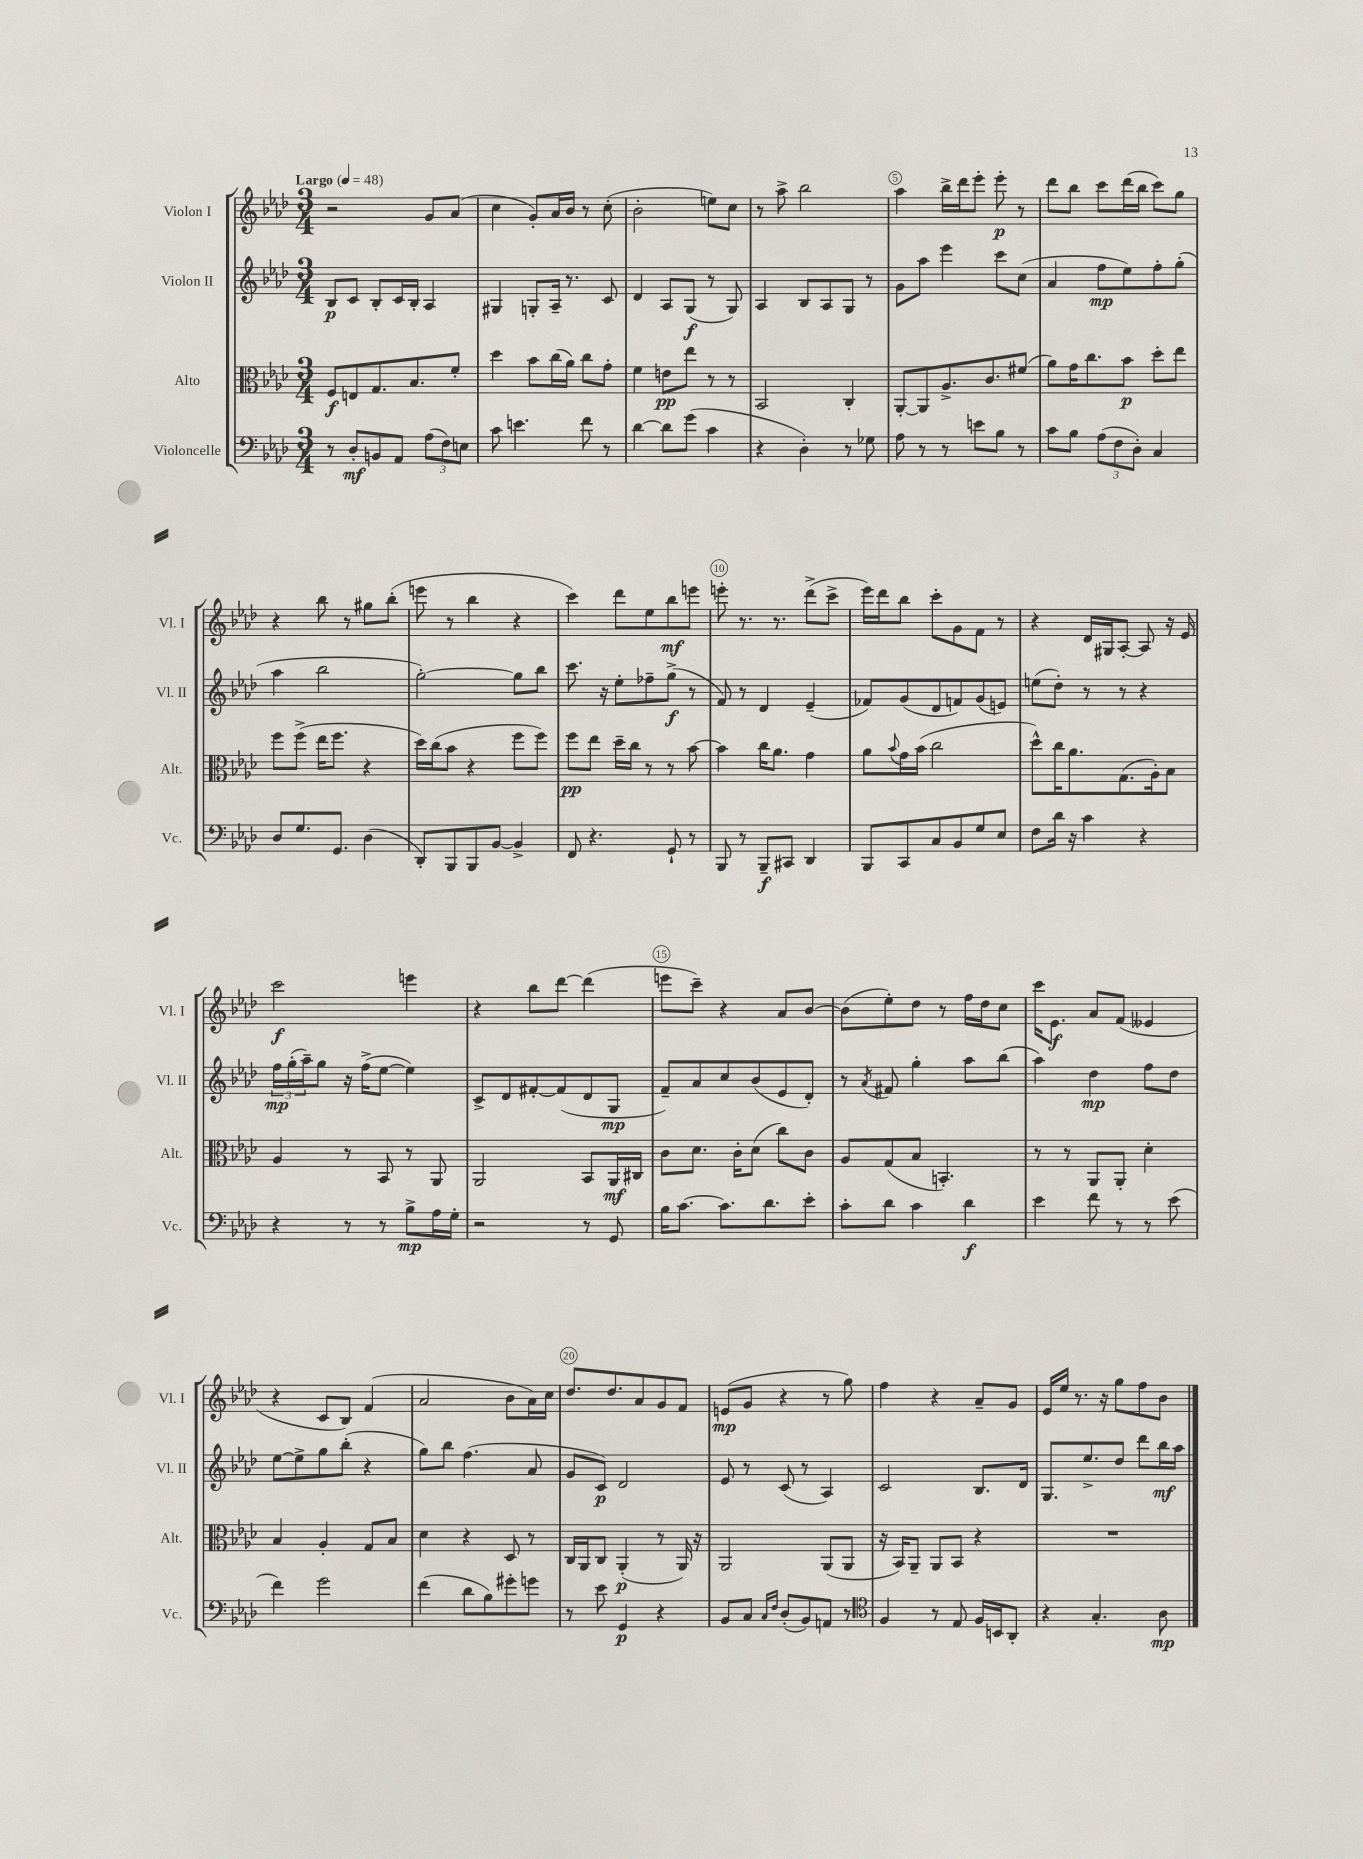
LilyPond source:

<<
\new StaffGroup <<
\new Staff = "s0" \with { instrumentName = "Violon I" shortInstrumentName = "Vl. I" } {
    \clef treble \key aes \major \numericTimeSignature \time 3/4 \tempo "Largo" 4 = 48
    r2 g'8 aes'8( |
    c''4 g'8-.) aes'16 bes'16 r8 c''8-.( |
    bes'2-. e''8) c''8 |
    r8 aes''8-> bes''2 |
    aes''4 bes''16-> des'''16 ees'''8-. ees'''8-.\p r8 |
    des'''8 bes''8 c'''8 des'''16( bes''16 c'''8) g''8 |
    r4 bes''8 r8 gis''8 bes''8-.( |
    e'''8 r8 bes''4 r4 |
    c'''4) des'''8 ees''8 bes''8\mf e'''8 |
    e'''8-. r8. r8. des'''8->( c'''8-> |
    ees'''16) des'''16 bes''8 c'''8-. g'8 f'8 r8 |
    r4 des'16 gis16 aes8~-. aes8 r16 ees'16 |
    c'''2\f e'''4 |
    r4 bes''8 des'''8~ des'''4( |
    e'''8 c'''8--) r4 aes'8 bes'8~ |
    bes'8( ees''8-.) des''8 r8 f''16 des''16 c''8 |
    c'''16 ees'8.\f aes'8 f'8( eeses'4 |
    r4 c'8 bes8) f'4( |
    aes'2 bes'8 aes'16) c''16 |
    des''8. des''8. aes'8 g'8 f'8 |
    e'8\mp( g'8 r4 r8 g''8) |
    f''4 r4 aes'8-- g'8 |
    ees'16 ees''16 r8. r16 g''8 f''8 bes'8 \bar "|." |
}
\new Staff = "s1" \with { instrumentName = "Violon II" shortInstrumentName = "Vl. II" } {
    \clef treble \key aes \major \numericTimeSignature \time 3/4
    bes8\p c'8 bes8-. c'16 bes16-. aes4 |
    gis4 g8-. aes16-- r8. c'8 |
    des'4 aes8 g8\f( r8 g8) |
    aes4 bes8 aes8 g8 r8 |
    g'8 aes''8 ees'''4 c'''8 c''8( |
    aes'4 f''8\mp ees''8) f''8-. g''8-.( |
    aes''4 bes''2 |
    g''2~-.) g''8 bes''8 |
    c'''8. r16 ees''8-. fes''8-- g''8->\f( r8 |
    f'8) r8 des'4 ees'4--( |
    fes'8) g'8( des'8 f'8) g'8( e'8) |
    e''8( des''8-.) r8 r8 r4 |
    \tuplet 3/2 { f''16\mp g''16-.( aes''16--) } g''8 r16 f''16->( ees''8~ ees''4) |
    c'8-> des'8 fis'8~-. fis'8( des'8 g8\mp |
    f'8--) aes'8 c''8 bes'8( ees'8 des'8-.) |
    r8 \acciaccatura { aes'8 } fis'8 g''4-. aes''8 bes''8( |
    aes''4) des''4\mp f''8 des''8 |
    ees''8~ ees''8-> g''8 bes''8-.( r4 |
    g''8) bes''8 f''4.( aes'8 |
    g'8 c'8\p) des'2 |
    ees'8 r8 c'8( r8 aes4) |
    c'2 bes8. des'16 |
    g8. ees''8.-> des''8 des'''8 bes''16\mf aes''16 \bar "|." |
}
\new Staff = "s2" \with { instrumentName = "Alto" shortInstrumentName = "Alt." } {
    \clef alto \key aes \major \numericTimeSignature \time 3/4
    f8\f e8 g8. bes8. f'8-. |
    des''4 bes'8 c''16( aes'16) c''8 g'8-. |
    f'4 e'8\pp ees''8 r8 r8 |
    bes,2 c4-. |
    aes,8~-. aes,8 aes8.-> c'8. fis'8( |
    aes'8) g'16 c''8. bes'8\p des''8-. ees''8 |
    f''8 f''8->( ees''16 f''8. r4 |
    des''16) c''16( bes'8 r4 f''8 f''8) |
    f''8\pp ees''8 des''16-- c''16 r8 r8 bes'8~ |
    bes'4 c''16 aes'8. g'4 |
    aes'8 \appoggiatura { bes'8 } g'16 bes'16( c''2 |
    des''8-^) c''16 aes'8. g8.( aes16-.) bes8 |
    aes4 r8 bes,8 r8 aes,8 |
    aes,2 bes,8 aes,16\mf cis16 |
    c'8 des'8. c'16-. des'8( c''8) c'8 |
    aes8 g8( bes8 b,4.-.) |
    r8 r8 aes,8 aes,8-. des'4-. |
    bes4 aes4-. g8 bes8 |
    des'4 r4 des8 r8 |
    c16 aes,16 c8 aes,4-.\p( r8 aes,16) r16 |
    aes,2 aes,8( aes,8 |
    r16 bes,16) aes,8-- aes,8 bes,8 r4 |
    R2. \bar "|." |
}
\new Staff = "s3" \with { instrumentName = "Violoncelle" shortInstrumentName = "Vc." } {
    \clef bass \key aes \major \numericTimeSignature \time 3/4
    r8 des8-.\mf b,8 aes,8 \tuplet 3/2 { aes8( f8) e8 } |
    c'8 e'4. f'8 r8 |
    des'4~ des'8 g'8( c'4 |
    r4 des4-.) r8 ges8 |
    aes8 r8 r8 e'8 bes8 r8 |
    c'8 bes8 \tuplet 3/2 { aes8( f8 des8-.) } c4 |
    des8 g8. g,8. des4( |
    des,8-.) bes,,8 bes,,8 bes,8~ bes,4-> |
    f,8 r4. g,8-! r8 |
    bes,,8 r8 bes,,8--\f cis,8 des,4 |
    bes,,8 c,8 c8 bes,8 g8 ees8 |
    f8 des'16 r16 c'4 r4 |
    r4 r8 r8 bes8->\mp aes16 g16-. |
    r2 r8 g,8 |
    bes16 c'8.~ c'8. des'8. ees'8-. |
    c'8-. des'8 c'4 des'4\f |
    ees'4 f'8 r8 r8 ees'8( |
    f'4) g'2 |
    f'4( des'8 bes8) gis'8-. g'8 |
    r8 ees'8 g,4\p r4 |
    bes,8 c8 \grace { c16 f16 } des8-.( bes,8) a,8 r8 |
    \clef tenor f4 r8 ees8 f16 b,16 aes,8-. |
    r4 g4.-. aes8\mp \bar "|." |
}
>>
>>
\layout { \context { \Score \override BarNumber.break-visibility = ##(#f #t #t) barNumberVisibility = #(every-nth-bar-number-visible 5) \override BarNumber.stencil = #(make-stencil-circler 0.1 0.3 ly:text-interface::print) } }
